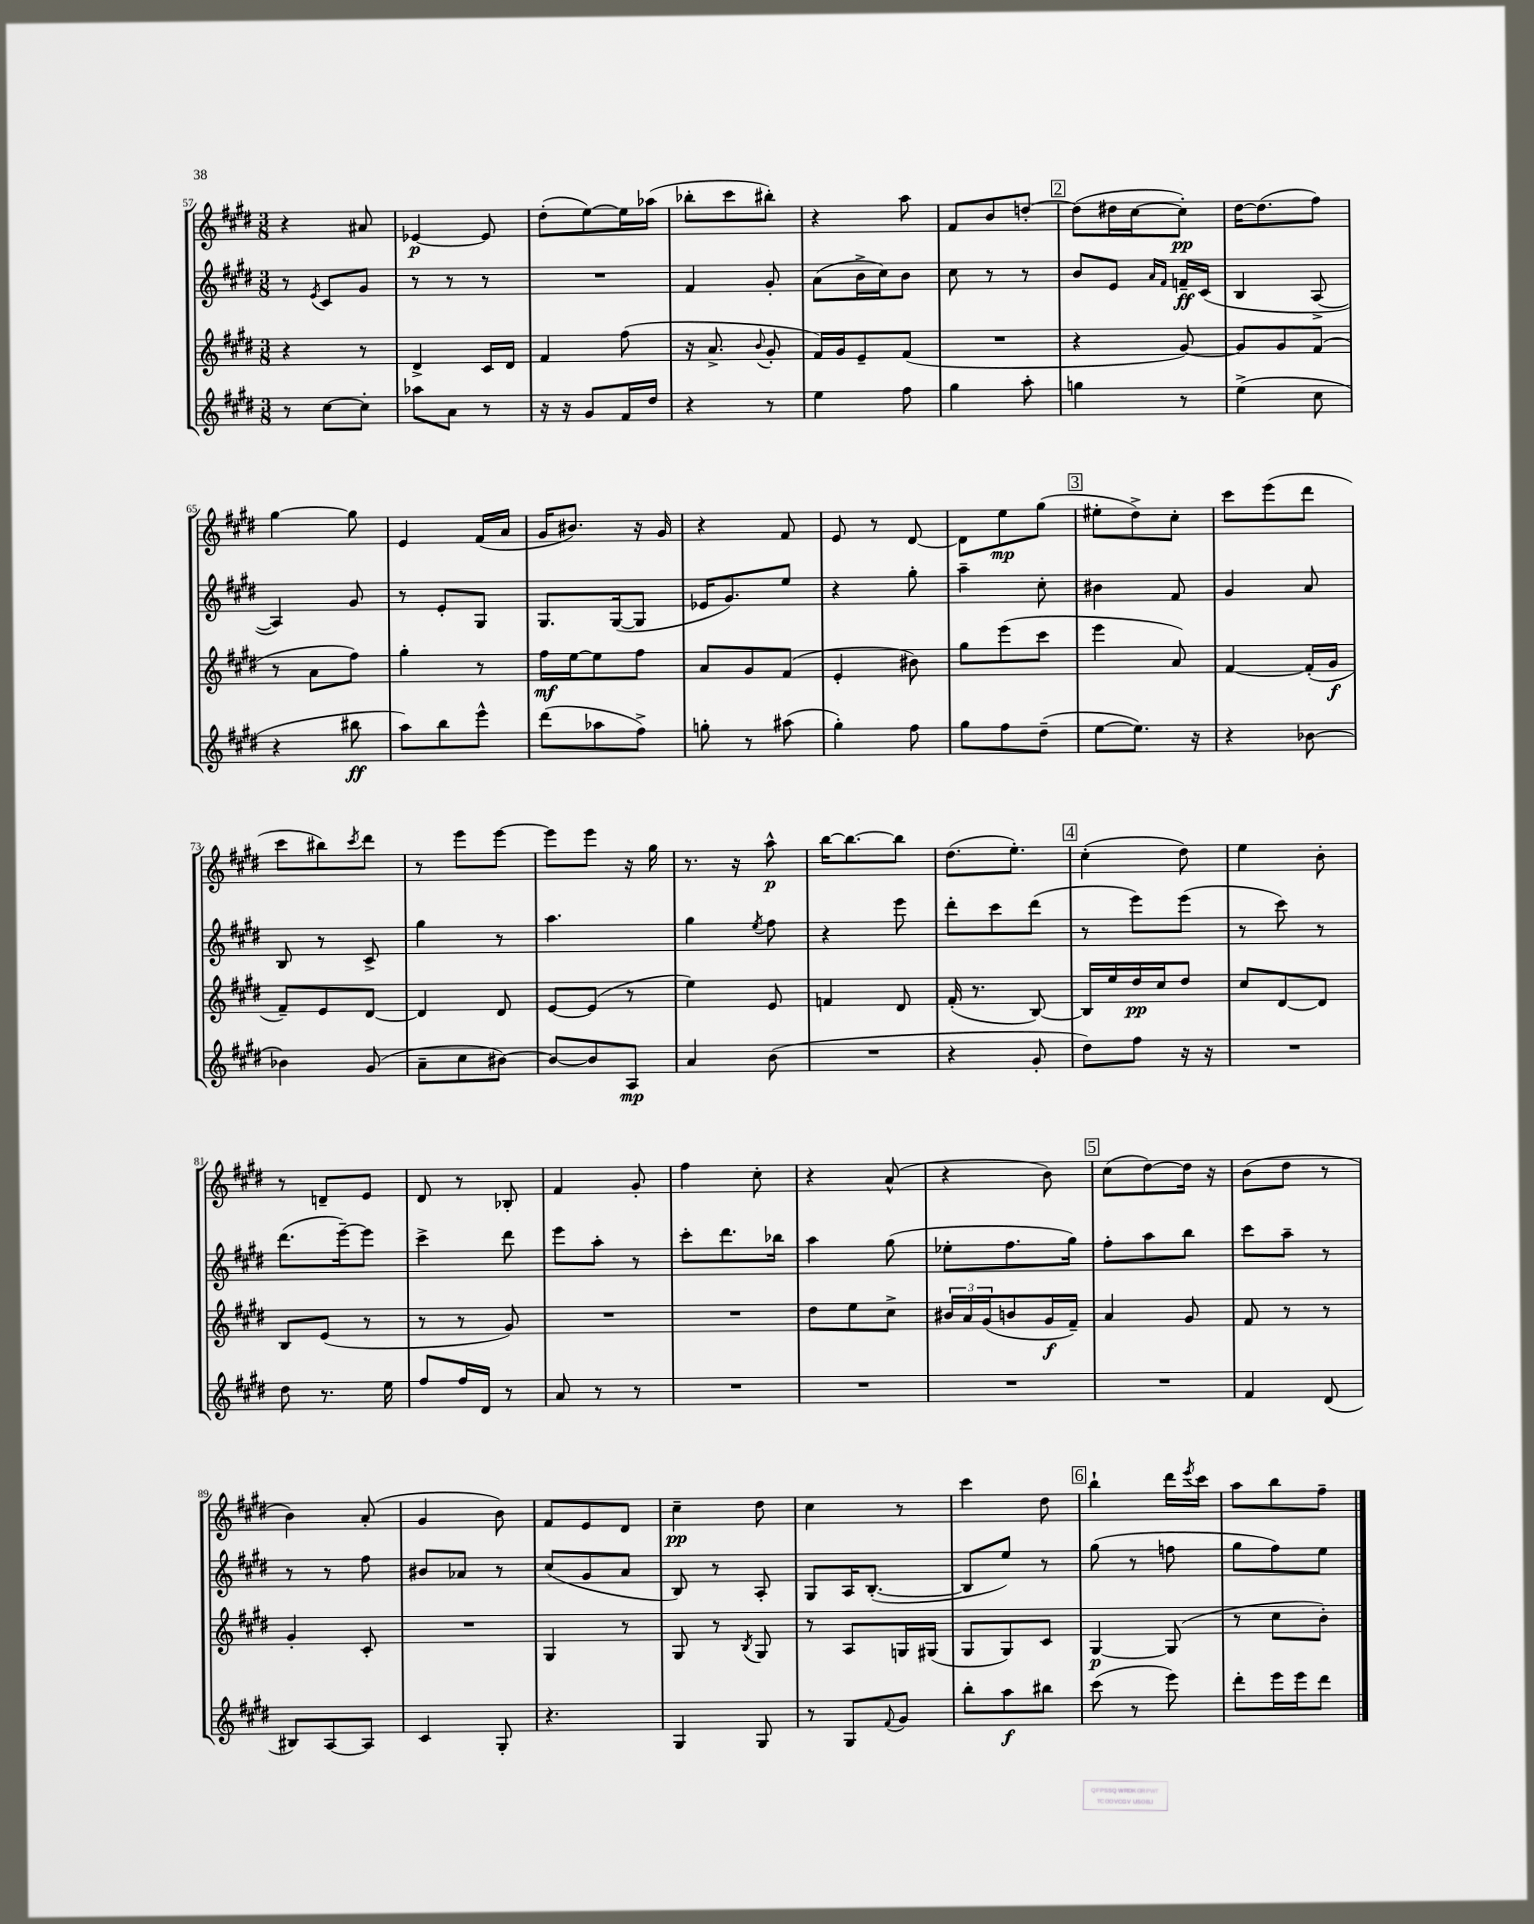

**kern	**kern	**kern	**kern
*staff4	*staff3	*staff2	*staff1
*clefG2	*clefG2	*clefG2	*clefG2
*k[f#c#g#d#]	*k[f#c#g#d#]	*k[f#c#g#d#]	*k[f#c#g#d#]
*M3/8	*M3/8	*M3/8	*M3/8
8r	4r	8r	4r
.	.	8qe/	.
[8cc#\L	.	8c#/L	.
8cc#'\]J	8r	8g#/J	8a#/
=	=	=	=
8aa-\L	4d#^/	8r	[4e-/
8a\J	.	8r	.
8r	16c#/LL	8r	8e-/]
.	16d#/JJ	.	.
=	=	=	=
16r	4f#/	4.r	(8dd#'\L
16r	.	.	.
8g#/L	.	.	[8ee\)
16f#/L	(8ff#\	.	16ee\]L
16dd#/JJ	.	.	(16aa-\JJ
=	=	=	=
4r	16r	4f#/	8bb-'\L
.	8.a^/	.	.
.	.	.	8ccc#\
.	8qqb/	.	.
8r	8g#'/	8g#'/	8bb#'\J)
=	=	=	=
4ee\	16f#/LL)	(8a\L	4r
.	16g#/J	.	.
.	8e~/	16b^\L	.
.	.	16cc#\J)	.
8ff#\	(8f#/J	8b\J	8aa\
=	=	=	=
4gg#\	4.r	8cc#\	8f#/L
.	.	8r	8b/
8aa'\	.	8r	[8dd'/J
=	=	=	=
4gg\	4r	8b/L	(8dd\]L
.	.	8e/J	16dd#\L
.	.	.	[16cc#\J
.	.	16qqa/LL	.
.	.	16qqf#/JJ	.
8r	[8g#/)	16f~/LL	8cc#'\]J)
.	.	(16c#/JJ	.
=	=	=	=
(4ee^\	8g#/]L	4B/	[16dd#\LK
.	.	.	(8.dd#\]
.	8g#/	.	.
8cc#\	(8f#/J	[8A^/	8ff#\J)
=	=	=	=
4r	8r	4A/])	[4gg#\
.	8a\L	.	.
8bb#\	8ff#\J)	8g#/	8gg#\]
=	=	=	=
8aa\L)	4gg#'\	8r	4e/
8bb\	.	8e'/L	.
8eee^^\J	8r	8G#/J	(16f#/LL
.	.	.	16a/JJ
=	=	=	=
(8ddd#\L	16ff#\LL	8.G#/L	16g#/LK
.	[16ee\J	.	8.b#/J)
8aa-\	8ee\]	.	.
.	.	([16G#/k	.
8ff#^\J)	8ff#\J	8G#/]J	16r
.	.	.	16g#/
=	=	=	=
8gg'\	8a/L	16e-/LK	4r
.	.	8.g#/)	.
8r	8g#/	.	.
(8aa#\	(8f#/J	8ee/J	8f#/
=	=	=	=
4gg#'\)	4e'/	4r	8e/
.	.	.	8r
8ff#\	8b#\)	8gg#'\	[8d#/
=	=	=	=
8gg#\L	8gg#\L	4aa~\	8d#\]L
8ff#\	(8eee\	.	8ee\
(8dd#~\J	8ccc#\J	8cc#'\	(8gg#\J
=	=	=	=
[8ee\L	4eee\	4b#\	8ee#'\L
8.ee\]J)	.	.	8dd#^\)
.	8a/)	8f#/	8cc#'\J
16r	.	.	.
=	=	=	=
4r	[4f#/	4g#/	8ccc#\L
.	.	.	(8eee\
[8b-\	(16f#'/]LL	8a/	8ddd#\J
.	16g#/JJ	.	.
=	=	=	=
4b-\]	8f#~/L)	8B/	8ccc#\L
.	8e/	8r	8bb#\)
.	.	.	8qccc#/
(8g#/	[8d#/J	8c#^/	8ddd#\J
=	=	=	=
8a~\L	4d#/]	4gg#\	8r
8cc#\	.	.	8eee\L
[8b#\J)	8d#/	8r	[8eee\J
=	=	=	=
8b#/_L	[8e/L	4.aa\	8eee\]L
8b#/]	(8e/]J	.	8eee\J
8A/J	8r	.	16r
.	.	.	16gg#\
=	=	=	=
4a/	4ee\)	4gg#\	8.r
.	.	.	16r
.	.	8qee/	.
(8b\	8e/	8ff#\	8aa^^\
=	=	=	=
4.r	4f/	4r	[16bb\LK
.	.	.	8.bb\_
.	8d#/	8eee\	8bb\]J
=	=	=	=
4r	(16f#'/	8ddd#'\L	(8.dd#\L
.	8.r	.	.
.	.	8ccc#\	.
.	.	.	8.ee'\J)
8g#'/	[8B/)	(8ddd#\J	.
=	=	=	=
8dd#\L)	16B/]LL	8r	(4cc#'\
.	16ee/	.	.
8ff#\J	16dd#/	8eee\L)	.
.	16cc#/J	.	.
16r	8dd#/J	(8eee\J	8dd#\)
16r	.	.	.
=	=	=	=
4.r	8cc#/L	8r	4ee\
.	[8d#/	8ccc#\)	.
.	8d#/]J	8r	8b'\
=	=	=	=
8dd#\	8B/L	(8.ddd#\L	8r
8.r	(8e/J	.	8d~/L
.	.	[16eee~\k)	.
.	8r	8eee\]J	8e/J
16ee\	.	.	.
=	=	=	=
8ff#/L	8r	4ccc#^\	8d#/
16ff#/L	8r	.	8r
16d#/JJ	.	.	.
8r	8g#/)	8ddd#\	8B-'/
=	=	=	=
8a/	4.r	8eee\L	4f#/
8r	.	8aa'\J	.
8r	.	8r	8g#'/
=	=	=	=
4.r	4.r	8ccc#'\L	4ff#\
.	.	8.ddd#\	.
.	.	.	8cc#'\
.	.	16bb-\Jk	.
=	=	=	=
4.r	8dd#\L	4aa\	4r
.	8ee\	.	.
.	8cc#^\J	(8gg#\	(8a^^/
=	=	=	=
4.r	24b#/LL	8ee-'\L	4r
.	24a/	.	.
.	(24g#/J	.	.
.	8b/	8.ff#\	.
.	16g#/L	.	8b\)
.	16f#~/JJ)	16gg#\Jk)	.
=	=	=	=
4.r	4a/	8ff#'\L	(8cc#\L
.	.	8aa\	[8dd#\)
.	8g#/	8bb\J	16dd#\]Jk
.	.	.	16r
=	=	=	=
4f#/	8f#/	8ccc#\L	(8b\L
.	8r	8aa~\J	8dd#\J
(8d#/	8r	8r	8r
=	=	=	=
8B#/L)	4g#'/	8r	4b\)
[8A/	.	8r	.
8A/]J	8c#'/	8ff#\	(8a'/
=	=	=	=
4c#/	4.r	8b#/L	4g#/
.	.	8a-/J	.
8G#'/	.	8r	8b\)
=	=	=	=
4.r	4G#/	(8cc#/L	8f#/L
.	.	8g#/	8e/
.	8r	8a/J	8d#/J
=	=	=	=
4G#/	8G#/	8B/)	4cc#~\
.	8r	8r	.
.	8qB/	.	.
8G#/	8G#/	8A'/	8dd#\
=	=	=	=
8r	8r	8G#/L	4cc#\
8G#/L	8A/L	16A/K	.
.	.	([8.B'/J	.
8qqf#/	.	.	.
8g#/J	16G/L	.	8r
.	(16G#/JJ	.	.
=	=	=	=
8bb'\L	8G#/L	8B/]L	4ccc#\
8aa\	8G#/)	8ee/J)	.
8bb#\J	8c#/J	8r	8dd#\
=	=	=	=
(8ccc#\	[4G#/	(8gg#\	4bb`\
8r	.	8r	.
8eee\)	(8G#/]	8ff\	16ddd#\LL
.	.	.	8qeee/
.	.	.	16ccc#\JJ
=	=	=	=
8ddd#'\L	8r	8gg#\L	8aa\L
16eee\L	8cc#\L	8ff#\)	8bb\
16eee\J	.	.	.
8ddd#\J	8b'\J)	8ee\J	8ff#~\J
==	==	==	==
*-	*-	*-	*-
